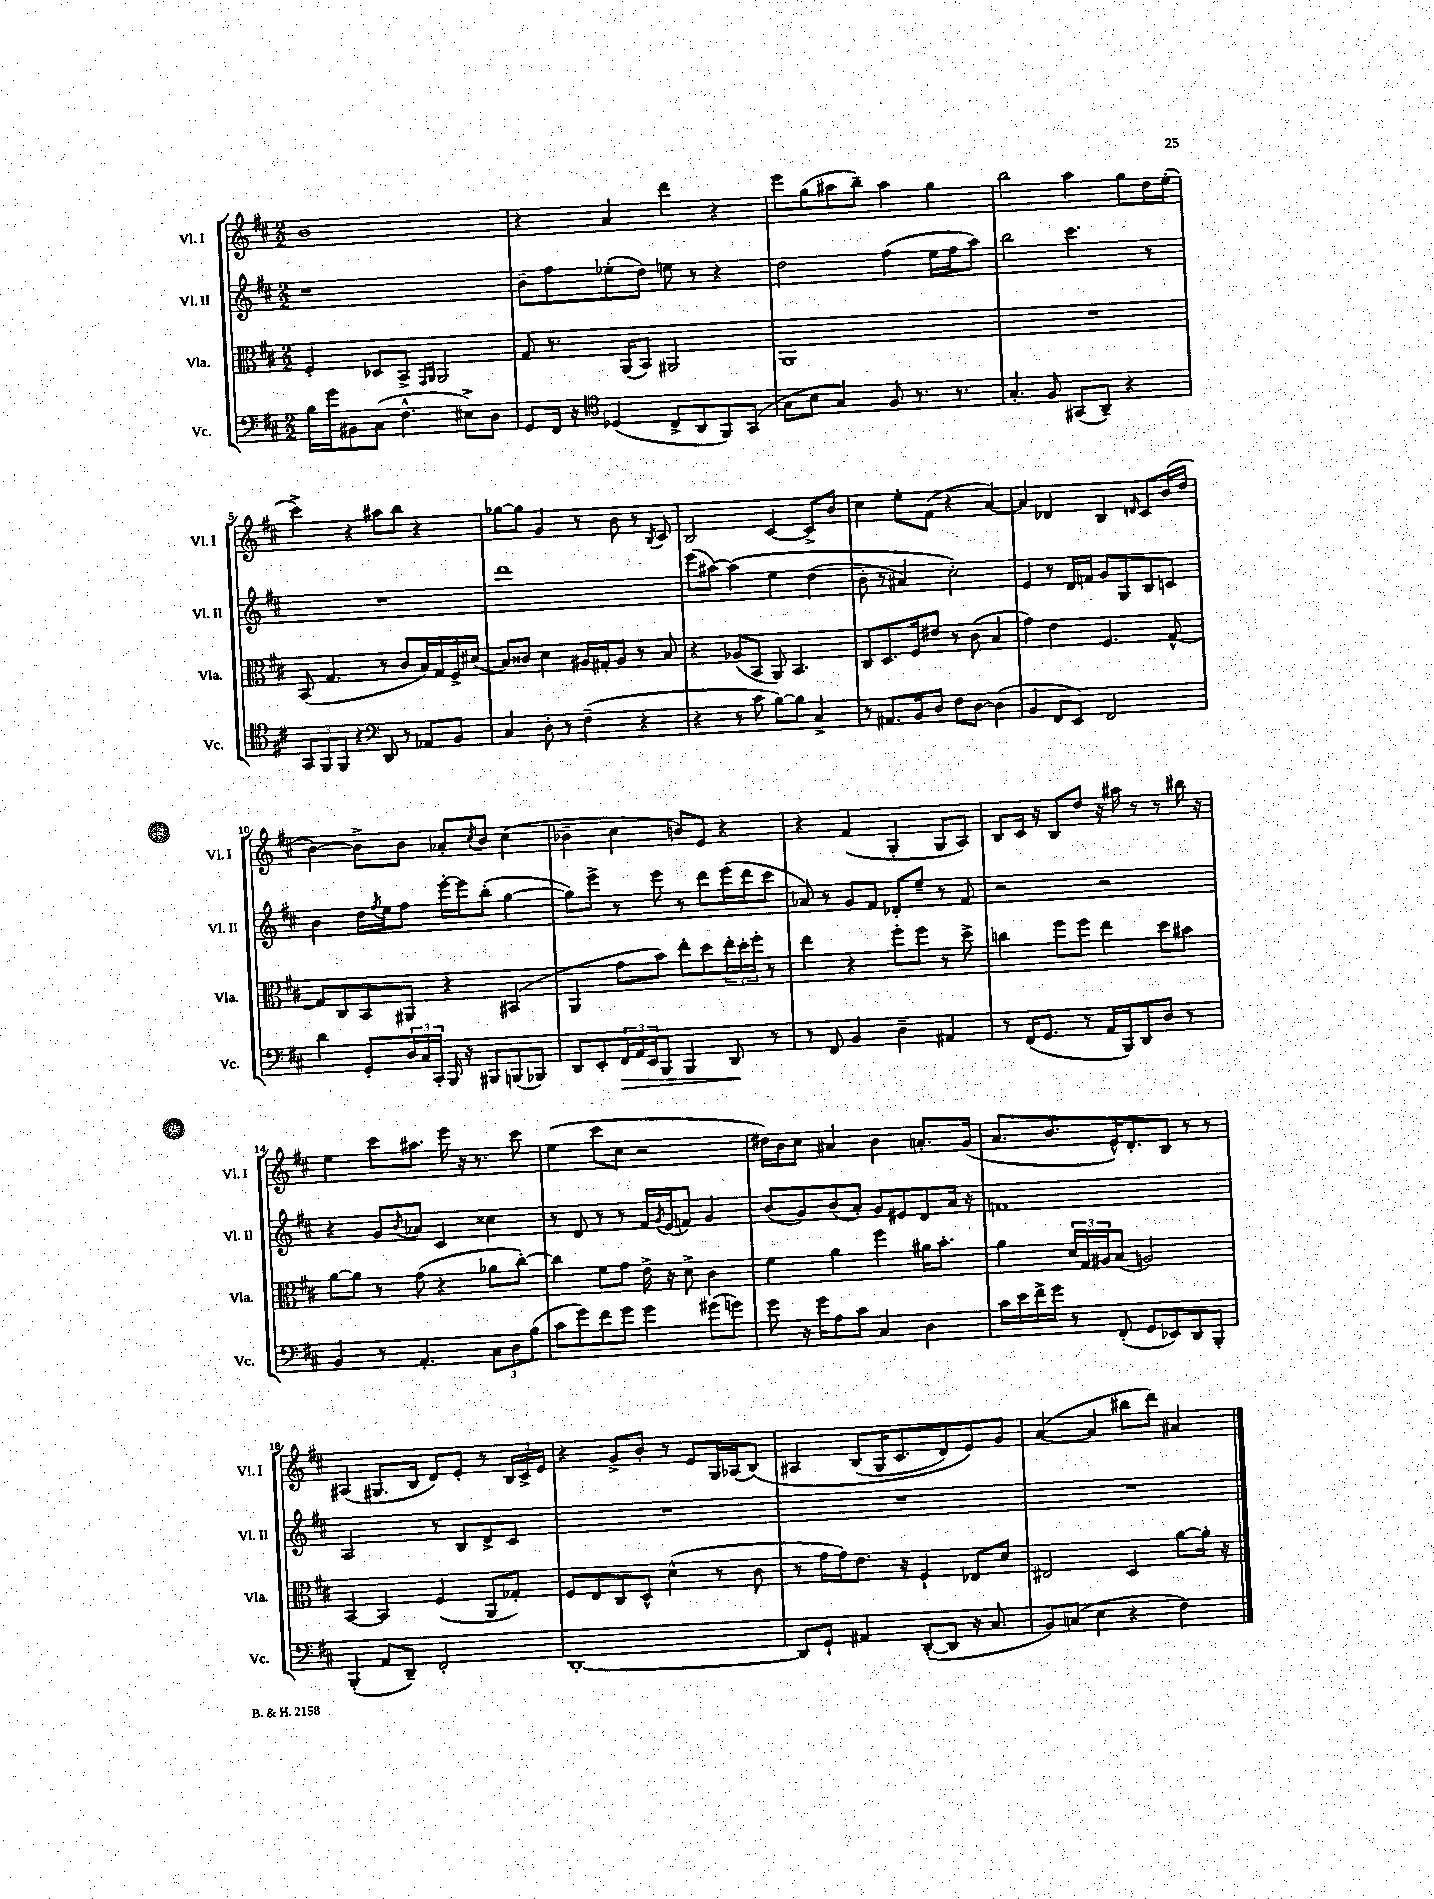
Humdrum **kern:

**kern	**dynam	**kern	**kern	**kern
*part4	*part4	*part3	*part2	*part1
*staff4	*staff4	*staff3	*staff2	*staff1
*I"Vc.	*	*I"Vla.	*I"Vl. II	*I"Vl. I
*I'Vc.	*	*I'Vla.	*I'Vl. II	*I'Vl. I
*clefF4	*	*clefC3	*clefG2	*clefG2
*k[f#c#]	*	*k[f#c#]	*k[f#c#]	*k[f#c#]
*M2/2	*	*M2/2	*M2/2	*M2/2
=1	=1	=1	=1	=1
16B\LL	.	4F#'/	1r	1b
16g\J	.	.	.	.
8BB#X\	.	.	.	.
(8C#\J	.	8D-X/L	.	.
4.F#^^\	.	8BB^/J	.	.
.	.	16qqGG/LL	.	.
.	.	16qqAA/JJ	.	.
.	.	2AA/	.	.
8E#X^\L)	.	.	.	.
8D\J	.	.	.	.
=2	=2	=2	=2	=2
8GG/L	.	8G/	8b~\L	4r
16FF#/Jk	.	8.r	8ff#\	.
16r	.	.	.	.
*clefC4	*	*	*	*
(4D-X/	.	.	(8ee-X'\	4a/
.	.	(16AA/KL	.	.
.	.	8BB/J)	8dd\J)	.
8C#^/L	.	2AA#X/	8een\	4ddd\
8AA/	.	.	8r	.
8FF#/)	.	.	4r	4r
(8GG/J	.	.	.	.
=3	=3	=3	=3	=3
8G\L	.	1AA	2dd\	8eee\L
8B\J	.	.	.	(8gg\
4G/)	.	.	.	8aa#X\
.	.	.	.	8bb~\J)
8F#/	.	.	(4ff#\	4aa#\
8.r	.	.	.	.
.	.	.	16ee\LL	4gg\
8.r	.	.	16ff#\J	.
.	.	.	8aa\J)	.
=4	=4	=4	=4	=4
4.G'/	.	1r	2bb\	2bb\
8F#/	.	.	.	.
(8GG#X/L	.	.	4.ccc#\	4aa\
8AA~/J)	.	.	.	.
4r	.	.	.	8gg\L
.	.	.	8r	16dd\L
.	.	.	.	(16ee'\JJ
!!LO:LB:g=z
=5	=5	=5	=5	=5
12GG/L	.	(8BB/	1r	4ccc#^\)
12FF#/	.	.	.	.
.	.	4.G/	.	.
12FF#/J	.	.	.	.
4r	.	.	.	4r
*clefF4	*	*	*	*
8DD/	.	8r	.	8aa#X\L
8r	.	8c#/L	.	8bb\J
8AA-X/L	.	16B/L)	.	4r
.	.	16G/	.	.
8BB/J	.	16F#^/	.	.
.	.	(16d#X/JJ	.	.
=6	=6	=6	=6	=6
4C#/	.	8B/L)	1ddd	[8gg-X\L
.	.	8c##X/J	.	8gg-\J]
8D'\	.	4d\	.	4g/
8r	.	.	.	.
(4F#~\	.	16A#X/LL	.	8r
.	.	16G#X'/J	.	.
.	.	8A#/J	.	8b\
4r	.	8r	.	8r
.	.	.	.	8qB/
.	.	8B/	.	8c#/
=7	=7	=7	=7	=7
4r	.	4r	(8eee\L	2B/
.	.	.	[8aa#X\J)	.
8r	.	(8A-X/L	(4aa#\]	.
8c#\	.	8BB/J	.	.
[8B\L)	.	8AA/)	4ee\	[4c#/
8B\J]	.	4.BB/	.	.
4C#^/	.	.	(4dd\	8c#^/L]
.	.	.	.	8b/J
=8	=8	=8	=8	=8
8r	.	8C#/L	8b'\	4cc#\
8.AA#X/L	.	8.D/	8r	.
.	.	.	4a#X/)	8ee'\L
16BB/k	.	16F#/k	.	.
8D/J	.	8e#X/J	.	(8f#\J
8F#\L	.	8r	2cc#'\)	4r
[8D\J	.	(8c#\	.	.
(4D\]	.	4B/	.	[4a/)
=9	=9	=9	=9	=9
4BB/	.	4g\)	4e/	4a/]
8FF#/L	.	4e\	8r	4d-X/
8EE/J)	.	.	16d/LL	.
.	.	.	16fn/JJ	.
2FF#/	.	4.F#/	8g/L	4B/
.	.	.	8G/	.
.	.	.	.	16qqdn/
.	.	.	8B/	8c#/L
.	.	[8G^^/	8cn/J	(16b/L
.	.	.	.	16dd/JJ
!!LO:LB:g=z
=10	=10	=10	=10	=10
4d\	.	8G/L]	4b\	[4b\)
.	.	8C#/	.	.
8GG'/L	.	8BB/	16dd\LL	8b^\L]
.	.	.	8qff#/	.
.	.	.	16ee\J	.
24D/L	.	8AA#X/J	8ff#\J	8b\J
24C#/	.	.	.	.
24CC#'/JJ	.	.	.	.
16BBB/	.	4r	[16eee'\LL	8a-X'/L
16r	.	.	16eee\J]	.
.	.	.	.	8qcc#/
8BBB#X/L	.	.	(8bb'\J	8b/J
(8BBBn/	.	(4BB#X/	[4gg\	(4cc#\
8BBB-X/J)	.	.	.	.
=11	=11	=11	=11	=11
8DD/L	.	4AA/	8gg\L])	4b-X~\
8EE'/	.	.	8eee^\J	.
!	!LO:HP:b	!	!	!
24FF#/L	>	8g\L	8r	4cc#\
24AA/	.	.	.	.
24EE/J	.	.	.	.
8BBB/J	.	8b\J)	8eee\	.
4BBB/	.	8ee'\L	8r	8bn/L)
.	.	8dd\	8ddd\L	8e/J
8DD/	.	24ee'\L	(16eee\L	4r
.	.	24dd'\	.	.
.	.	.	16ddd\J	.
.	.	24ff#'\JJ	.	.
8r	]	8r	8ccc#\J	.
=12	=12	=12	=12	=12
8r	.	4ee\	8a-X/)	4r
8FF#/	.	.	8r	.
4BB/	.	4r	8g/L	(4f#/
.	.	.	8f#/J	.
4D~\	.	8ff#'\L	8d-X'/L	4G'/
.	.	8ff#\J	8ee~/J	.
4AA#X/	.	8r	8r	8G/L
.	.	8dd^\	8f#/	8A/J)
=13	=13	=13	=13	=13
8r	.	4ccn\	2r	8B/L
(16FF#/KL	.	.	.	16c#/Jk
8.GG/J	.	.	.	16r
.	.	8ff#\L	.	8B/L
8r	.	8ff#\J	.	8dd/J
16AA/LL	.	4ee\	2r	16r
16BBB/J)	.	.	.	16aa#X\
8DD/	.	.	.	8r
8D/J	.	8dd\L	.	8r
8r	.	8b#X\J	.	16bb#X\
.	.	.	.	16r
!!LO:LB:g=z
=14	=14	=14	=14	=14
4BB/	.	[8a\L	4r	4ee\
.	.	8a\J]	.	.
8r	.	8r	8g/L	8ccc#\L
.	.	.	8qb/	.
4.AA'/	.	(8g\	8a-X/J	8.aa#X\J
.	.	4r	4c#/	.
.	.	.	.	16eee\
.	.	.	.	16r
.	.	.	.	8.r
12C#\L	.	8a-X\L	4cc##X\	.
12D\	.	.	.	.
.	.	[8cc#'\J)	.	8ccc#\
(12B\J	.	.	.	.
=15	=15	=15	=15	=15
8c#\L	.	4cc#\]	8r	(4ee\
8g\)	.	.	8d/	.
8f#\	.	8f#\L	8r	8ccc#\L
8g\J	.	8g\J	8r	8cc#\J
4g\	.	16e^\	16f#/LL	2r
.	.	.	8qg/	.
.	.	16r	(16e/J	.
.	.	8d^\	8fn/J)	.
(8g#X\L	.	4c#\	4g/	.
8gn\J)	.	.	.	.
=16	=16	=16	=16	=16
8g\	.	4f#\	(8b/L	16dd#X\LL)
.	.	.	.	16b\J
16r	.	.	8g/)	8cc#\J
16g\KL	.	.	.	.
8A\	.	4a\	(8b/	4a#X/
8c#\J	.	.	8a'/J)	.
4C#/	.	4ff#\	8g/L	4b\
.	.	.	8e#X/	.
4D\	.	16a#X\KL	8d/	8.an'/L
.	.	8.b'\J	.	.
.	.	.	16a/Jk	.
.	.	.	16r	(16g/Jk
=17	=17	=17	=17	=17
16c#\LL	.	4a\	1fn	8.a/L
16e\	.	.	.	.
16f#^\	.	.	.	.
16g\JJ	.	.	.	8.b/
8r	.	24d/LL	.	.
.	.	24G/	.	.
.	.	24A#X/J	.	.
(8FF#'/	.	(8B/J	.	16e^^/K)
.	.	.	.	8.d'/
8GG/L	.	2An/)	.	.
8EE-X/)	.	.	.	8B/J
8DD/	.	.	.	8r
8BBB'/J	.	.	.	8r
!!LO:LB:g=z
=18	=18	=18	=18	=18
(4BBB'/	.	[4BB/	2A/	(4A#X/
8AA/L	.	4BB/]	.	8.G#X/L
8DD~/J)	.	.	.	.
.	.	.	.	16B/Jk
2FF#'/	.	(4F#/	8r	8d/L)
.	.	.	8B/L	8e'/J
.	.	8AA/L	8d^/	8r
.	.	8G-X'/J)	8c#/J	24B/LL
.	.	.	.	24c#^/
.	.	.	.	24e/JJ
=19	=19	=19	=19	=19
[1DD'	.	8F#/L	1r	4r
.	.	8E/	.	.
.	.	8C#/	.	8g^/L
.	.	8D^^/J	.	8b'/J
.	.	(4d^^\	.	8r
.	.	.	.	8e/L
.	.	8r	.	16G/L
.	.	.	.	(16A-X/J
.	.	8c#\	.	(8B/J)
=20	=20	=20	=20	=20
8DD/L]	.	8r	1r	4A#X/
8GG`/J	.	16g\LL	.	.
.	.	16g\J)	.	.
4AA#X/	.	8.e\J	.	(8B/L
.	.	.	.	16G/K
.	.	16r	.	8.c#/
([8DD'/L	.	4F#`/	.	.
8DD/J]	.	.	.	8d/)
16r	.	8E-X/L	.	8e/)
8.C#/	.	.	.	.
.	.	8d/J	.	8g/J
=21	=21	=21	=21	=21
8BB/L)	.	2E#X/	1r	([4a/
(8Cn/J	.	.	.	.
4E\	.	.	.	4a/]
4r	.	4D/	.	8bb#X\L
.	.	.	.	8ddd\J)
4F#\)	.	[8a\L	.	4a#X/
.	.	16a'\Jk]	.	.
.	.	16r	.	.
==	==	==	==	==
*-	*-	*-	*-	*-
